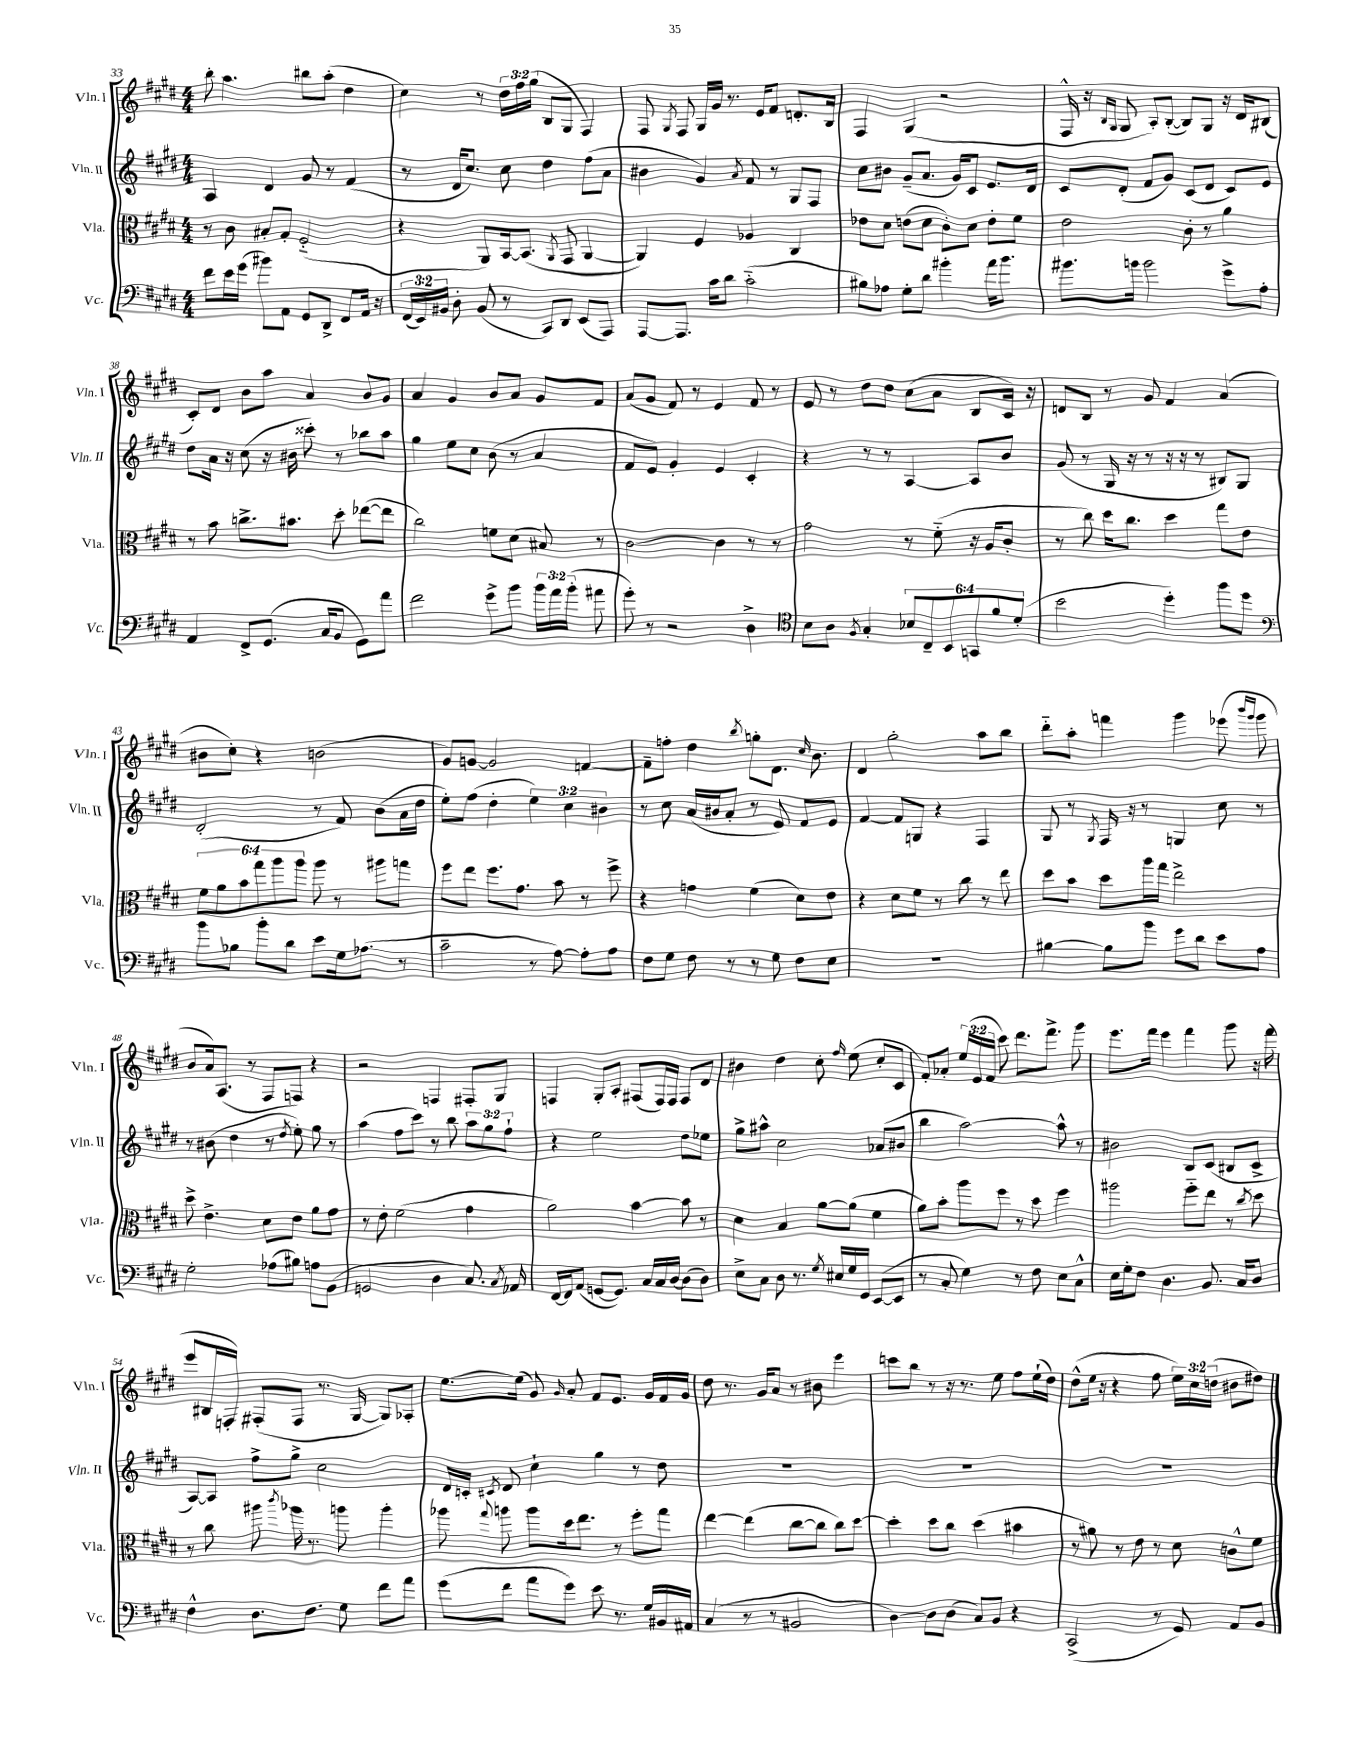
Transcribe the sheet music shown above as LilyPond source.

<<
\new StaffGroup <<
\new Staff = "s0" \with { instrumentName = "Vln. I" shortInstrumentName = "Vln. I" } {
    \clef treble \key e \major \numericTimeSignature \time 4/4 \override Staff.TupletNumber.text = #tuplet-number::calc-fraction-text
    \autoBeamOff b''8-. a''4. bis''8[ a''8]-.( dis''4 |
    cis''4) r8 \tuplet 3/2 { dis''16[ fis''16 gis''16]( } b8[ gis8] fis4) |
    fis8 \acciaccatura { gis8 } fis8 gis16[ gis'16] r8. e'16[ fis'8] d'8.[-. b16] |
    fis4 gis4( r2 |
    fis16-^ r16 \grace { b16[ gis16] } gis8 a8[-.) b8]~-.( b8[) gis8] r16 dis'16[ bis8]( |
    cis'8[-.) dis'8] b'8[ a''8] a'4 b'8[ gis'8] |
    a'4 gis'4 b'8[ a'8] gis'8[ fis'8] |
    a'8[( gis'8] fis'8) r8 e'4 fis'8 r8 |
    e'8 r8 dis''8[ dis''8] cis''8[( a'8] b8[ cis'16]) r16 |
    d'8[ b8] r8 gis'8 fis'4 a'4( |
    bis'8[ cis''8]-.) r4 b'2( |
    gis'8[) g'8]~ g'2 f'4~ |
    f'8[-- f''8]-. dis''4 \acciaccatura { b''8 } g''8[-. dis'8.] \grace { cis''16 } b'8. |
    dis'4 gis''2-. a''8[ b''8] |
    dis'''8[-_ a''8]-. f'''4 gis'''4 ees'''8( \grace { b'''16[ gis'''16] } gis'''8 |
    b'8[ a'16) a8.]( r8 fis8[ f8]) r4 |
    r2 f4 fis8[-. gis8] |
    f4 gis8[-. a8]-. fis8[( fis16) fis16] fis8[ dis'8] |
    bis'4 dis''4 cis''8-. \grace { fis''16 } e''8( cis''8[-. cis'8] |
    fis'8[-.) aes'8]-. \tuplet 3/2 { e''16[( e'16 fis'16] } cis'''8) dis'''8.[ fis'''8.]-> gis'''8 |
    e'''8.[ fis'''16] e'''4 fis'''4 gis'''8 r16 fis'''16( |
    e'''8[ bis16 f16]-.) fis8[-.( fis8] r8. gis16~ gis8[) aes8]-. |
    e''8.[~ e''16]( gis'8) \grace { gis'16 } a'8-. fis'8[ e'8.] gis'16[ fis'16 gis'16] |
    dis''8 r8. gis'16[ a'8] r8 bis'8 e'''4 |
    c'''8[ b''8] r8 r16 r8. e''8 fis''8[ e''16-!( dis''16]) |
    dis''8[-^( e''16] r16 r4 fis''8 \tuplet 3/2 { e''16[) cis''16 d''16]( } bis'8[ dis''8]) \bar "|." |
}
\new Staff = "s1" \with { instrumentName = "Vln. II" shortInstrumentName = "Vln. II" } {
    \clef treble \key e \major \numericTimeSignature \time 4/4 \override Staff.TupletNumber.text = #tuplet-number::calc-fraction-text
    \autoBeamOff a4 dis'4 gis'8 r8 fis'4( |
    r8 dis'16[ cis''8.]) cis''8 dis''4 fis''8[( a'8] |
    bis'4 gis'4) \acciaccatura { a'8 } fis'8 r8 gis8[ fis8] |
    cis''8[ bis'8] gis'8[--( a'8.] gis'16[) cis'8] e'8.[ dis'16] |
    cis'8[ dis'8]-.( fis'8[ gis'8]) cis'8[( dis'8] cis'8[) e'8] |
    dis''8[ a'16] r16 cis''8( r16 bis'16 cisis'''8-.) r8 bes''8[ a''8] |
    gis''4 e''8[ cis''8] b'8( r8 a'4 |
    fis'8[ e'8]) gis'4-. e'4 cis'4-. |
    r4 r8 r8 a4~ a8[ b'8] |
    gis'8( r8 gis16 r16 r8 r16 r16 r8 bis8[) gis8] |
    dis'2-.( r8 fis'8) b'8[( a'16 dis''16] |
    e''8[-.) fis''8]( dis''4-. \tuplet 3/2 { e''4) cis''4 bis'4 } |
    r8 cis''8 a'16[( bis'16 a'8]-. r8 e'8) fis'8[ e'8] |
    fis'4~ fis'8[ g8] r4 fis4 |
    gis8 r8 \acciaccatura { gis8 } fis16 r16 r8 g4 cis''8 r8 |
    r8 bis'8( dis''4 r8 \acciaccatura { dis''8 } e''8-.) gis''8 r8 |
    a''4( fis''8[ cis'''8]) r8 b''8 \tuplet 3/2 { a''8[ gis''8 fis''8]-! } |
    r4 e''2 dis''8[ ees''8] |
    gis''8[-> ais''8]-^ cis''2 aes'8[( bis'8] |
    b''4 a''2~) a''8-^ r8 |
    bis'2 b8[ cis'8]( bis8[ cis'8]-> |
    a8[~) a8] fis''8[-> gis''8]-> cis''2 |
    dis'16[ c'16]-. \acciaccatura { cis'8 } dis'8 cis''4-! gis''4 r8 dis''8 |
    R1 |
    R1 |
    R1 \bar "|." |
}
\new Staff = "s2" \with { instrumentName = "Vla." shortInstrumentName = "Vla." } {
    \clef alto \key e \major \numericTimeSignature \time 4/4 \override Staff.TupletNumber.text = #tuplet-number::calc-fraction-text
    \autoBeamOff r8 cis'8 bis8[-. gis8]-. fis2-_( |
    r4 a,8[) b,16~ b,8.]( \acciaccatura { a,8 } gis,8 a,4~ |
    a,4) fis4 aes4 cis4 |
    ees'8[ dis'8] e'8[( dis'8] cis'8[-.) dis'8] e'8[-. fis'8] |
    e'2 cis'8-. r8 a'4 |
    r8 b'8 c''8.[-> bis'8.] dis''8-. ees''8[~( ees''8] |
    cis''2) f'8[ dis'8]( bis8) r8 |
    cis'2~ cis'4 r8 r8 |
    gis'2 r8 fis'8-_( r16 a16[ cis'8]-. |
    r8 cis''8) dis''16[ cis''8.] dis''4 gis''8[ e'8] |
    \tuplet 6/4 { fis'8[ a'8 b'8 gis''8 a''8 a''8] } a''8 r8 ais''8[ g''8] |
    fis''8[ e''8] fis''8.[ gis'8.] b'8 r8 fis''8-> |
    r4 g'4 fis'4( dis'8[) e'8] |
    r4 dis'8[ fis'8] r8 cis''8 r8 e''8 |
    dis''8[ b'8] dis''8[ a''16 gis''16] e''2-> |
    dis''8-> e'4.-> dis'8[ e'8] a'8[ gis'8] |
    r8 e'8-. fis'2( gis'4 |
    a'2) b'4~ b'8 r8 |
    dis'4 b4 a'8[~ a'8]( fis'4 |
    a'8[) b'8]-. a''8[ fis''8] r8 dis''8 fis''4 |
    ais''2 fis''8[-_ e''8] r8 \acciaccatura { cis''8 } dis''8 |
    r8 cis''8 ais''8 \acciaccatura { cis'''8 } aes''16 r8. a''8 a''4-. |
    aes''8 \appoggiatura { gis''8 } a''8 a''8[ dis''16 e''8.] r8 fis''8[-. gis''8] |
    e''4~ e''4( cis''8[~ cis''8] cis''8[) dis''8]~ |
    dis''4-. dis''8[ cis''8] dis''4( bis'4 |
    r8 ais'8) r8 e'8 r8 dis'8 c'8[-^ fis'8] \bar "|." |
}
\new Staff = "s3" \with { instrumentName = "Vc." shortInstrumentName = "Vc." } {
    \clef bass \key e \major \numericTimeSignature \time 4/4 \override Staff.TupletNumber.text = #tuplet-number::calc-fraction-text
    \autoBeamOff fis'8[ e'16 gis'16]( bis'8[) a,8] gis,8[ dis,8]-> fis,8[ a,16] r16 |
    \tuplet 3/2 { fis,16[( e,16) bis,16] } dis8-. bis,8( r8 cis,8[) dis,8] e,8[( a,,8]) |
    a,,8[~ a,,8.] cis'16[ dis'8] cis'2-_( |
    bis8[) aes8] gis8[-. dis'8] bis'4-. a'16[ bis'8.] |
    bis'8.[ b'16] b'2 gis'8[-> a8]-. |
    a,4 fis,8[-> gis,8.]( cis16[ b,8] gis,8[) a'8] |
    fis'2 gis'8[-> b'8] \tuplet 3/2 { b'16[ a'16 b'16]-.( } ais'8 |
    gis'8-.) r8 r2 dis4-> |
    \clef tenor b8[ a8] \acciaccatura { fis8 } gis4-. \tuplet 6/4 { bes8[ cis8-- b,8 g,8 fis'8 dis'8]-.( } |
    b'2 dis''4-.) fis''8[ dis''8] |
    \clef bass b'8[ bes8] b'8[-. dis'8] e'8[ gis16 aes8.]( r8 |
    cis'2-- r8 a8~) a8[-. a8] |
    fis8[ gis8] fis8 r8 r8 gis8 fis8[ e8] |
    R1 |
    bis4~ bis8[ b'8] gis'8[ dis'8] e'8[ a8] |
    gis2-. aes8[( bis8]) a8[ b,8]( |
    g,2 dis4 cis8.) \acciaccatura { cis8 } aes,16 |
    fis,16[~ fis,16 a,8]( g,8[~ g,8.]) cis16[ cis16 dis16]~ dis8[( dis8]) |
    e8[-> cis8] dis8 r8. \acciaccatura { gis8 } eis16[ gis16 gis,16] e,8[~( e,8] |
    r8 cis8-. gis4) r8 fis8 e8[ cis8]-^ |
    e16[ gis16-. fis8] dis4. b,8. cis16[ dis8] |
    fis4-^ dis8.[ fis8.] gis8 fis'8[ a'8] |
    gis'8[( fis'8] a'8[ gis'8]) e'8 r8. gis16[ bis,16 ais,16] |
    cis4( r8 r8 bis,2 |
    dis4~) dis8[ dis8]( cis8[) b,8] r4 |
    cis,2->( r8 gis,8) a,8[ b,8] \bar "|." |
}
>>
>>
\layout { \context { \Score currentBarNumber = #33 } }
